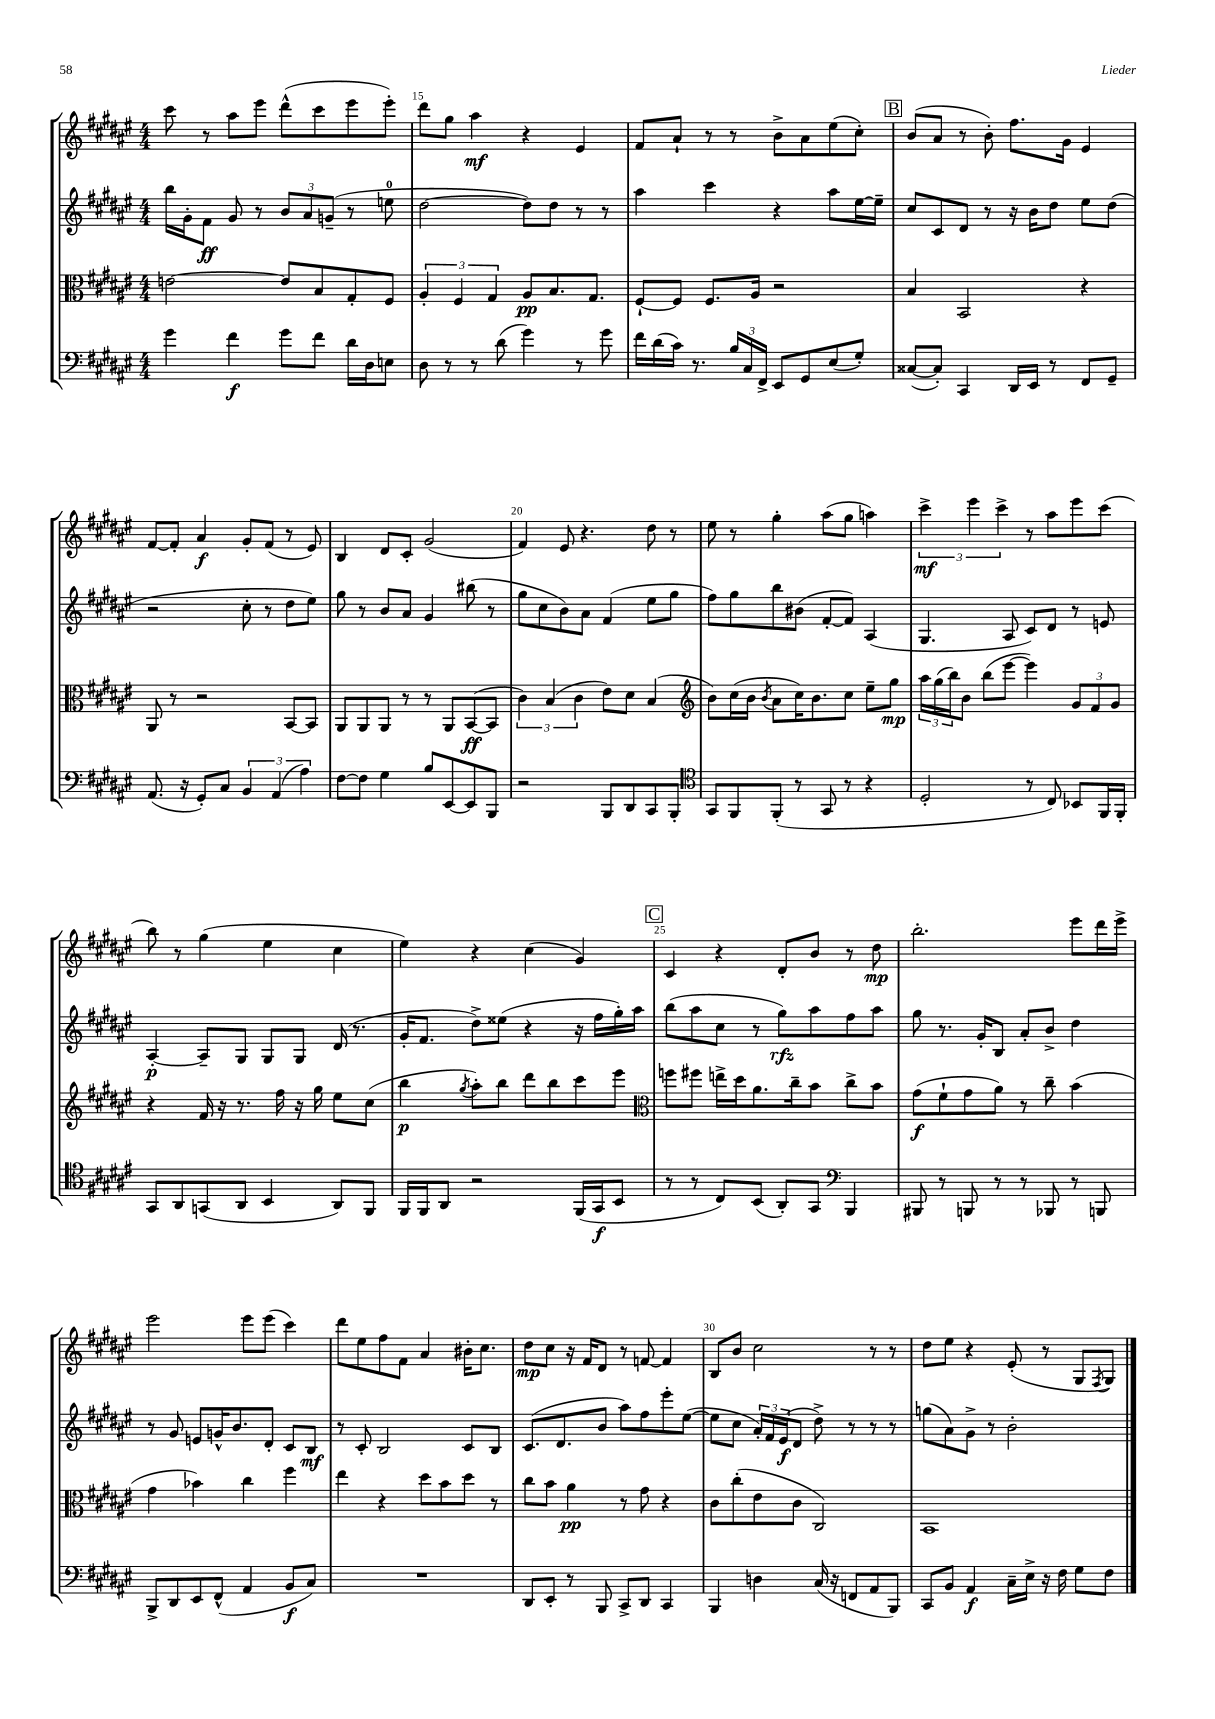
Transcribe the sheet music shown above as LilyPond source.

<<
\new StaffGroup <<
\new Staff = "s0" {
    \clef treble \key fis \major \numericTimeSignature \time 4/4
    cis'''8 r8 ais''8 eis'''8 dis'''8-^( cis'''8 eis'''8 eis'''8-.) |
    dis'''8 gis''8 ais''4\mf r4 eis'4 |
    fis'8 ais'8-! r8 r8 b'8-> ais'8 eis''8( cis''8-.) |
    \mark \markup { \box "B" } b'8( ais'8 r8 b'8-.) fis''8. gis'16 eis'4 |
    fis'8~ fis'8-. ais'4\f gis'8-. fis'8( r8 eis'8) |
    b4 dis'8 cis'8-. gis'2( |
    fis'4) eis'8 r4. dis''8 r8 |
    eis''8 r8 gis''4-. ais''8( gis''8 a''4) |
    \tuplet 3/2 { cis'''4->\mf eis'''4 cis'''4-> } r8 ais''8 eis'''8 cis'''8( |
    b''8) r8 gis''4( eis''4 cis''4 |
    eis''4) r4 cis''4( gis'4) |
    \mark \markup { \box "C" } cis'4 r4 dis'8-. b'8 r8 dis''8\mp |
    b''2.-. eis'''8 dis'''16 eis'''16-> |
    eis'''2 eis'''8 eis'''8( cis'''4) |
    dis'''8 eis''8 fis''8 fis'8 ais'4 bis'16-. cis''8. |
    dis''8\mp cis''8 r16 fis'16 dis'8 r8 f'8~ f'4 |
    b8 b'8 cis''2 r8 r8 |
    dis''8 eis''8 r4 eis'8-.( r8 gis8 \acciaccatura { fis8 } gis8) \bar "|." |
}
\new Staff = "s1" {
    \clef treble \key fis \major \numericTimeSignature \time 4/4
    b''16 gis'16-. fis'8\ff gis'8 r8 \tuplet 3/2 { b'8 ais'8 g'8--( } r8 e''8-0 |
    dis''2~ dis''8) dis''8 r8 r8 |
    ais''4 cis'''4 r4 ais''8 eis''16~ eis''16-- |
    \mark \markup { \box "B" } cis''8 cis'8 dis'8 r8 r16 b'16 dis''8 eis''8 dis''8( |
    r2 cis''8-. r8 dis''8 eis''8) |
    gis''8 r8 b'8 ais'8 gis'4 bis''8( r8 |
    gis''8 cis''8 b'8) ais'8 fis'4( eis''8 gis''8 |
    fis''8) gis''8 b''8 bis'8( fis'8~-. fis'8) ais4( |
    gis4. ais8 cis'8) dis'8 r8 e'8 |
    ais4~-.\p ais8-- gis8 gis8 gis8 dis'16( r8. |
    gis'16-. fis'8. dis''8->) eisis''8( r4 r16 fis''16 gis''16-.) ais''16 |
    \mark \markup { \box "C" } b''8( ais''8 cis''8 r8 gis''8\rfz) ais''8 fis''8 ais''8 |
    gis''8 r8. gis'16-. b8 ais'8-. b'8-> dis''4 |
    r8 gis'8 e'8 g'16-^ b'8. dis'8-. cis'8 b8\mf |
    r8 cis'8-. b2 cis'8 b8 |
    cis'8.( dis'8. b'8 ais''8) fis''8 eis'''8-. eis''8~( |
    eis''8 cis''8 \tuplet 3/2 { ais'16-.) fis'16 eis'16\f( } dis'8 dis''8->) r8 r8 r8 |
    g''8( ais'8) gis'8-> r8 b'2-. \bar "|." |
}
\new Staff = "s2" {
    \clef alto \key fis \major \numericTimeSignature \time 4/4
    e'2~ e'8 b8 gis8-. fis8 |
    \tuplet 3/2 { ais4-. fis4 gis4 } ais8\pp b8. gis8. |
    fis8~-! fis8 fis8. ais16 r2 |
    \mark \markup { \box "B" } b4 b,2 r4 |
    ais,8 r8 r2 b,8~ b,8 |
    ais,8 ais,8 ais,8 r8 r8 ais,8 b,8~\ff( b,8 |
    \tuplet 3/2 { cis'4) b4( cis'4 } eis'8) dis'8 b4( |
    \clef treble b'8) cis''16( b'16 \acciaccatura { b'8 } ais'8 cis''16) b'8. cis''8 eis''8-- gis''8\mp |
    \tuplet 3/2 { ais''16 gis''16( b''16) } b'8 b''8( eis'''8~ eis'''4) \tuplet 3/2 { gis'8 fis'8 gis'8 } |
    r4 fis'16 r16 r8. fis''16 r16 gis''16 eis''8 cis''8( |
    b''4\p \acciaccatura { gis''8 } ais''8-.) b''8 dis'''8 b''8 cis'''8 eis'''8 |
    \mark \markup { \box "C" } \clef alto f''8 fis''8 e''16-> dis''16 ais'8. cis''16-- b'8 cis''8-> b'8 |
    gis'8\f( fis'8-! gis'8 ais'8) r8 cis''8-- b'4( |
    gis'4 bes'4) cis''4 fis''4 |
    eis''4 r4 dis''8 b'8 dis''8 r8 |
    cis''8 b'8 ais'4\pp r8 gis'8 r4 |
    cis'8 cis''8-.( eis'8 cis'8 cis2) |
    b,1 \bar "|." |
}
\new Staff = "s3" {
    \clef bass \key fis \major \numericTimeSignature \time 4/4
    gis'4 fis'4\f gis'8 fis'8 dis'16 dis16 e8 |
    dis8 r8 r8 dis'8( gis'4) r8 gis'8 |
    fis'16 dis'16( cis'16) r8. \tuplet 3/2 { b16 cis16 fis,16-> } eis,8 gis,8 eis8( gis8-.) |
    \mark \markup { \box "B" } cisis8~( cisis8-.) cis,4 dis,16 eis,16 r8 fis,8 gis,8-- |
    ais,8.( r16 gis,8-.) cis8 \tuplet 3/2 { b,4 ais,4( ais4) } |
    fis8~ fis8 gis4 b8 eis,8~ eis,8 b,,8 |
    r2 b,,8 dis,8 cis,8 b,,8-. |
    \clef tenor gis,8 fis,8 fis,8-.( r8 gis,8 r8 r4 |
    dis2-. r8 cis8) bes,8 fis,16 fis,16-. |
    gis,8 ais,8 g,8( ais,8 b,4 ais,8) fis,8 |
    fis,16 fis,16 ais,8 r2 fis,16( gis,16\f b,8 |
    \mark \markup { \box "C" } r8 r8 cis8) b,8( ais,8-.) gis,8 \clef bass b,,4 |
    bis,,8 r8 b,,8 r8 r8 bes,,8 r8 b,,8 |
    b,,8-> dis,8 eis,8 fis,8-^( ais,4 b,8\f cis8) |
    R1 |
    dis,8 eis,8-. r8 b,,8 cis,8-> dis,8 cis,4 |
    b,,4 d4 cis16( r16 f,8 ais,8 b,,8) |
    cis,8 b,8 ais,4\f cis16-- eis16-> r16 fis16 gis8 fis8 \bar "|." |
}
>>
>>
\layout { \context { \Score currentBarNumber = #14 \override BarNumber.break-visibility = ##(#f #t #t) barNumberVisibility = #(every-nth-bar-number-visible 5) } }
